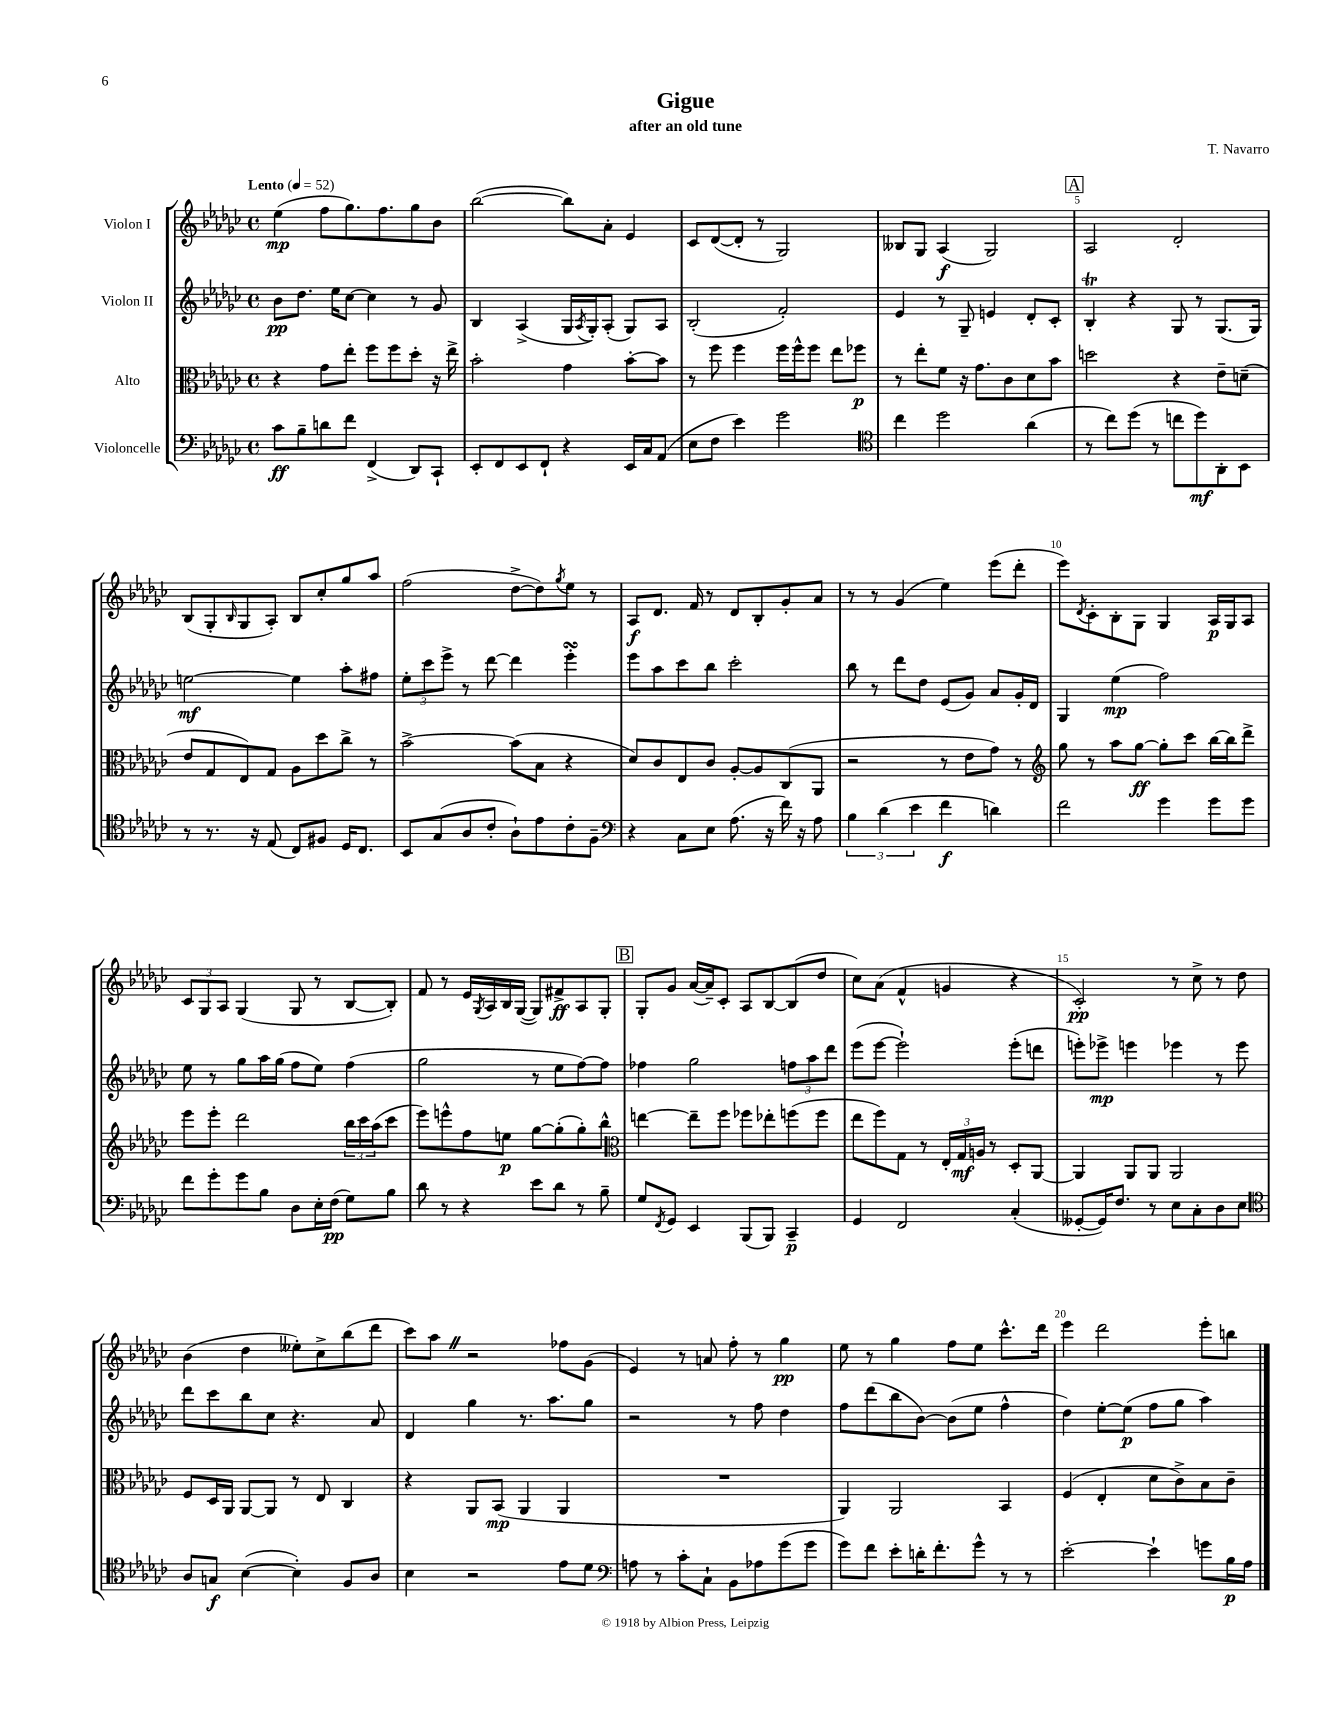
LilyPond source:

\header { title = "Gigue" composer = "T. Navarro" subtitle = "after an old tune" }
<<
\new StaffGroup <<
\new Staff = "s0" \with { instrumentName = "Violon I" } {
    \clef treble \key ges \major \defaultTimeSignature \time 4/4 \tempo "Lento" 4 = 52
    ees''4\mp( f''8 ges''8.) f''8. ges''8 bes'8 |
    bes''2~( bes''8) aes'8-. ees'4 |
    ces'8 des'8~( des'8-. r8 ges2) |
    beses8 ges8 aes4\f( ges2) |
    \mark \markup { \box "A" } aes2 des'2-. |
    bes8( ges8-. \grace { bes16 } ges8 aes8-.) bes8 ces''8-. ges''8 aes''8 |
    f''2( des''8~-> des''8) \acciaccatura { ges''8 } ees''8 r8 |
    aes8\f des'8. f'16 r8 des'8 bes8-. ges'8-. aes'8 |
    r8 r8 ges'4( ees''4) ees'''8( des'''8-. |
    ees'''8) \acciaccatura { des'8 } ces'8-. bes8-. ges8 ges4 aes16\p ges16 aes8 |
    \tuplet 3/2 { ces'8 ges8 aes8 } ges4( ges8 r8 bes8~ bes8-.) |
    f'8 r8 ees'16 \acciaccatura { ges8 } aes16 bes16 ges16~( ges8) fis'8->\ff aes8 ges8-. |
    \mark \markup { \box "B" } ges8-. ges'8 aes'16~( aes'16--) ces'8-. aes8 bes8~ bes8( des''8 |
    ces''8) aes'8( f'4-^ g'4 r4 |
    ces'2-.\pp) r8 ces''8-> r8 des''8 |
    bes'4( des''4 eeses''8-.) ces''8-> bes''8( des'''8 |
    ces'''8) aes''8 \once \override BreathingSign.text = \markup { \musicglyph "scripts.caesura.straight" } \breathe r2 fes''8 ges'8( |
    ees'4) r8 a'8 f''8-. r8 ges''4\pp |
    ees''8 r8 ges''4 f''8 ees''8 ces'''8.-^ des'''16 |
    ees'''4 des'''2 ees'''8-. b''8 \bar "|." |
}
\new Staff = "s1" \with { instrumentName = "Violon II" } {
    \clef treble \key ges \major \defaultTimeSignature \time 4/4
    bes'8\pp des''8. ees''16 ces''8~ ces''4 r8 ges'8 |
    bes4 aes4->( ges16 \acciaccatura { aes8 } ges16-.) aes8-.( ges8) aes8 |
    bes2-.( f'2-.) |
    ees'4 r8 ges8-- e'4 des'8-. ces'8-. |
    \mark \markup { \box "A" } bes4-.\trill r4 ges8 r8 ges8.( ges16) |
    e''2~\mf e''4 aes''8-. fis''8 |
    \tuplet 3/2 { ees''8-. ces'''8 ees'''8-> } r8 des'''8~ des'''4 ees'''4-.\turn |
    ees'''8 aes''8 ces'''8 bes''8 ces'''2-. |
    bes''8 r8 des'''8 des''8 ees'8( ges'8) aes'8 ges'16-. des'16 |
    ges4 ees''4\mp( f''2) |
    ees''8 r8 ges''8 aes''16 ges''16( f''8 ees''8) f''4( |
    ges''2 r8 ees''8 f''8~) f''8 |
    \mark \markup { \box "B" } fes''4 ges''2 \tuplet 3/2 { f''8 aes''8 des'''8 } |
    ees'''8( ees'''8~ ees'''2-!) ees'''8-.( d'''8 |
    e'''8-.) ees'''8->\mp e'''4 ees'''4 r8 ees'''8 |
    des'''8 ces'''8 bes''8 ces''8 r4. aes'8 |
    des'4 ges''4 r8. aes''8. ges''8 |
    r2 r8 f''8 des''4 |
    f''8 des'''8( bes''8 bes'8~) bes'8( ees''8 f''4-^ |
    des''4) ees''8~-. ees''8\p( f''8 ges''8 aes''4) \bar "|." |
}
\new Staff = "s2" \with { instrumentName = "Alto" } {
    \clef alto \key ges \major \defaultTimeSignature \time 4/4
    r4 ges'8 ees''8-. f''8 f''8 des''8-. r16 ees''16-> |
    bes'2-. ges'4 bes'8~-. bes'8 |
    r8 f''8 f''4 f''16 f''16-^ f''8 ees''8 fes''8\p |
    r8 ees''8-. f'8 r16 ges'8. ces'8 des'8 bes'8 |
    \mark \markup { \box "A" } d''2 r4 ees'8-- d'8--( |
    ees'8 ges8 ees8) ges8 aes8 des''8 ces''8-> r8 |
    bes'2~-> bes'8( bes8 r4 |
    des'8) ces'8 ees8 ces'8 aes8~-. aes8 ces8( aes,8 |
    r2 r8 ees'8 ges'8) r8 |
    \clef treble ges''8 r8 aes''8 ges''8~\ff ges''8-. ces'''8 bes''16~ bes''16 des'''8-> |
    ees'''8 ees'''8-. des'''2 \tuplet 3/2 { bes''16 ces'''16 aes''16( } ces'''8 |
    ees'''8) e'''8-^ f''8 e''8\p ges''8~ ges''8-.( ges''8-.) bes''8-^ |
    \mark \markup { \box "B" } \clef alto e''4~ e''8-- f''8 fes''8 ees''8-. f''8( f''8 |
    ees''8 f''8) ges8 r8 \tuplet 3/2 { ees16-. ges16\mf a16 } r8 des8-. aes,8~ |
    aes,4 aes,8 aes,8 aes,2 |
    f8 des16 aes,16 aes,8~ aes,8 r8 ees8 ces4 |
    r4 aes,8 bes,8\mp( aes,4 aes,4 |
    R1 |
    aes,4) aes,2 bes,4 |
    f4( ees4-. des'8 ces'8->) bes8 ces'8-- \bar "|." |
}
\new Staff = "s3" \with { instrumentName = "Violoncelle" } {
    \clef bass \key ges \major \defaultTimeSignature \time 4/4
    ces'8\ff bes8-- d'8 f'8 f,4->( des,8) ces,8-! |
    ees,8-. f,8 ees,8 f,8-! r4 ees,16 ces16 aes,8( |
    ees8 f8 ees'4) ges'2 |
    \clef tenor ces''4 des''2 aes'4( |
    \mark \markup { \box "A" } r8 ces''8) des''8( r8 c''8 des''8\mf) aes,8-. bes,8 |
    r8 r8. r16 ees8( ces8) fis8 des16 ces8. |
    bes,8 ges8( aes8 ces'8-. aes8-!) ees'8 ces'8-. f8-- |
    \clef bass r4 ces8 ees8 aes8.( r16 f'16) r16 aes8 |
    \tuplet 3/2 { bes4 des'4( ees'4 } f'4\f d'4) |
    f'2 ges'4 ges'8 ges'8 |
    f'8 ges'8-. ges'8 bes8 des8 ees16-. f16\pp( ges8) bes8 |
    des'8 r8 r4 ees'8 des'8 r8 bes8-- |
    \mark \markup { \box "B" } ges8 \acciaccatura { f,8 } ges,8 ees,4 bes,,8( bes,,8) ces,4--\p |
    ges,4 f,2 ces4-.( |
    geses,8~-. geses,16) f8. r8 ees8 ces8-. des8 ees8 |
    \clef tenor aes8 g8\f bes4~( bes4-.) f8 aes8 |
    bes4 r2 ees'8 des'8 |
    \clef bass a8 r8 ces'8-. ces8-! bes,8 aes8 ges'8( ges'8 |
    ges'8) f'8 ees'8-. d'16-. f'8.-. ges'8-^ r8 r8 |
    ees'2~-. ees'4-! g'8 bes16\p aes16 \bar "|." |
}
>>
>>
\layout { \context { \Score \override BarNumber.break-visibility = ##(#f #t #t) barNumberVisibility = #(every-nth-bar-number-visible 5) } }
